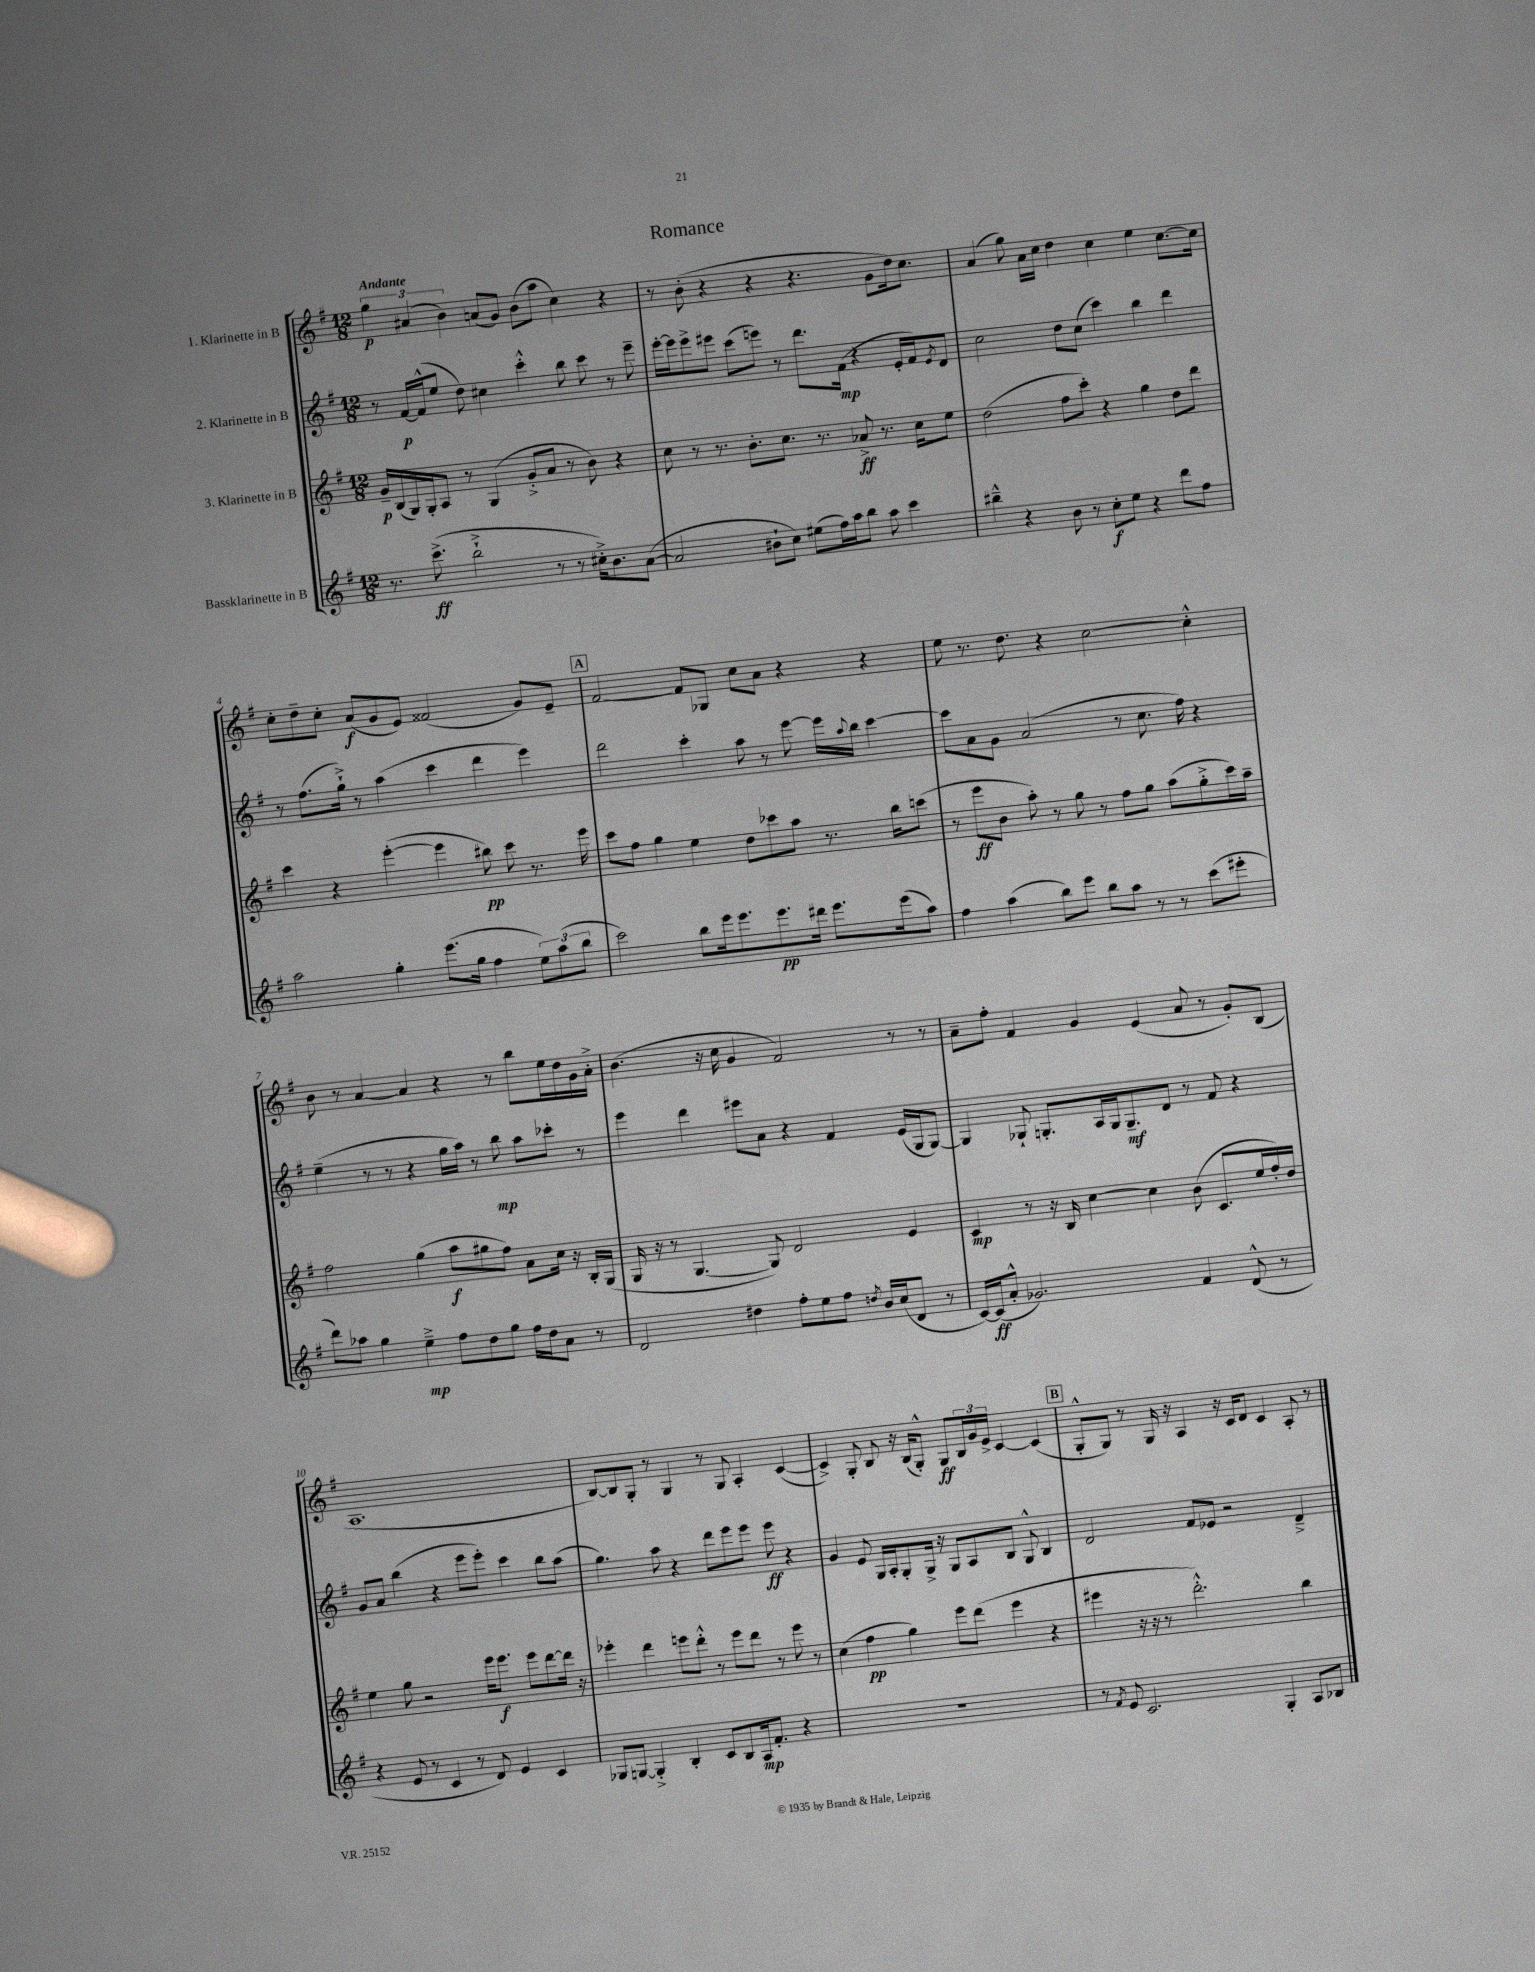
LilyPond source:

\header { title = "Romance" }
<<
\new StaffGroup <<
\new Staff = "s0" \with { instrumentName = "1. Klarinette in B" } {
    \clef treble \key g \major \numericTimeSignature \time 12/8 \tempo "Andante"
    \tuplet 3/2 { g''4\p ais'4( b'4) } a'8( g'8) b'8( a''8 c''4) r4 |
    r8 b'8-.( r4 r4 r4. g'8 d''16) c''8. |
    a'4( g''8) a'16 c''16 d''4 c''4 e''4 c''8.~ c''16 |
    c''8-. d''8-- c''8-. a'8\f( g'8 e'8) fisis'2( g'8) e'8-- |
    \mark \markup { \box "A" } fis'2~ fis'8 ges8 c''8 a'8 r4 r4 |
    e''8 r8. d''8. r4 c''2~ c''4-.-^ |
    b'8 r8 a'4~ a'4 r4 r8 b''8 e''16 d''16 g'16 a'16-.-> |
    b'4.( r16 c''16 g'4 fis'2) r8 r8 |
    a'8-- fis''8-. fis'4 g'4 e'4( a'8 r8 g'8-.) b8( |
    a1. |
    b8~) b8 g8-. r8 g4 r8 g8 a4-. c'4~( |
    c'4->) g8-. b8 r16 b16( g8-.-^) g8\ff \tuplet 3/2 { b16 g'16 e'16-> } c'4~ c'4( |
    \mark \markup { \box "B" } g8-.-^ g8) r8 g16 r16 a4 r16 c'16 d'8 c'4 a8-. r8 \bar "|." |
}
\new Staff = "s1" \with { instrumentName = "2. Klarinette in B" } {
    \clef treble \key g \major \numericTimeSignature \time 12/8
    r8 fis'16~\p fis'16-^( e''8 d''8) cis''4 c'''4-.-^ b''8 c'''8 r8 e'''8-- |
    e'''16~-. e'''16 e'''8-> eis'''8 c'''8( e'''8) r8 d'''8. fis'16\mp( r4 e'16-. fis'16) \acciaccatura { e'8 } d'8 |
    c''2 d''8 c''8( c'''4) b''4 d'''4 |
    r8 fis''8.( g''16-!->) r8 a''4( c'''4 d'''4 e'''4) |
    \mark \markup { \box "A" } d'''2 c'''4-. a''8 r8 e'''8~ e'''16 \appoggiatura { a''8 } b''16 c'''4~ |
    c'''8 a'8 g'8 a'2( r8 c''8. fis''16) r4 |
    e''4--( r8 r8 r4 g''16 a''16) r8 b''8\mp a''8 ces'''8-. r8 |
    e'''4 d'''4 eis'''8 a'8 r4 fis'4 e'16( g16 g8~) |
    g4 ges8-! g8.-. a16 g16 g8.--\mf d'8 r8 fis'8 r4 |
    g'8 a'8 b''4( r4 e'''8 e'''8-.) c'''4 b''8 a''8( |
    g''4.) a''8 r4 d'''8 e'''8 e'''8 e'''8\ff r4 |
    g'4 e'8 g16 a16-. g8-. g16-> r16 g8 a8 b8 g8-^ b4 |
    \mark \markup { \box "B" } d'2 fis'8 ees'8 r2 d'4---> \bar "|." |
}
\new Staff = "s2" \with { instrumentName = "3. Klarinette in B" } {
    \clef treble \key g \major \numericTimeSignature \time 12/8
    g'16--\p b16( g16) g16-. a8 r8 g4( g'8-.-> a'8 r8 b'8) r4 |
    c''8 r8 r8. b'8.-. c''8. r8. aes'8->\ff r8. c''16 e''8 |
    d''2( fis''8 c'''8-.) r4 g''4 d''8 d'''8 |
    c'''4 r4 e'''4~-.( e'''4 bis''8\pp) c'''8 r8. e'''16 |
    \mark \markup { \box "A" } c'''8 fis''8 g''4 e''4 d''8 ces'''8 a''8 r8. b''16 c'''8( |
    r8 e'''8\ff b'8 a''8-.) r8 g''8 r8 fis''8 g''8 a''8( g''8-.-> c'''16) a''16-- |
    fis''2 g''4( a''8\f gis''8 fis''8) a'8 c''16 r16 b16-. g16( |
    g16 r16 r8 g4.~ g8) d'2 e'4 |
    c'4\mp r8 r16 b16 c''4~ c''4 b'8( c'8. e''16 fis''16-.) d''16 |
    e''4 g''8 r2 e'''16 e'''8.\f e'''8 d'''8~ d'''16 r16 |
    ees'''4-. d'''4 e'''8 d'''8-.-^ r8 e'''8 d'''8 r8 e'''8 r8 |
    c''4( fis''4\pp g''4) e'''8 d'''8( e'''4 r4 |
    \mark \markup { \box "B" } eis'''4 r16 r16 r8 d'''2.-.-^) b''4 \bar "|." |
}
\new Staff = "s3" \with { instrumentName = "Bassklarinette in B" } {
    \clef treble \key g \major \numericTimeSignature \time 12/8
    r8. c'''8.->\ff( b''2-!-> r8 r8 cis''16-.->) b'8. a'8~( |
    a'2 bis'8-! c''8) eis''8( fis''16) a''16 b''8 a''8 c'''4 |
    bis''4---^ r4 b'8 r8 c''8-.\f e''8 r4 d'''8 fis''8 |
    a''2 g''4-. e'''8.( g''16 fis''4 \tuplet 3/2 { e''8) a''8( b''8 } |
    \mark \markup { \box "A" } c'''2) b''8 e'''16 e'''8. e'''8.\pp dis'''16 e'''8. e'''16( a''8) |
    fis''4 a''4( b''8) e'''8 b''8 a''8 r8 r8 c'''8( eis'''8-. |
    d'''8) aes''8 g''4 e''4--->\mp fis''8 d''8 g''8 fis''16 d''16 a'8 r8 |
    d'2 dis''4 fis''8-. e''8 fis''8 \acciaccatura { d''8 } b'16 c''16( d'8 r8 |
    c'16~) c'16\ff( a'8-.-^ ges'2.) fis'4 d'8-^( r8 |
    r4 e'8 r8 c'4 r8 d'8) e'4 c'4 |
    ges8 g8~ g4-.-> b4-. c'8 b8 a16\mp fis'8.-. r4 |
    R1. |
    \mark \markup { \box "B" } r8 \acciaccatura { fis'8 } e'8 c'2. g4-. a8 bes8 \bar "|." |
}
>>
>>
